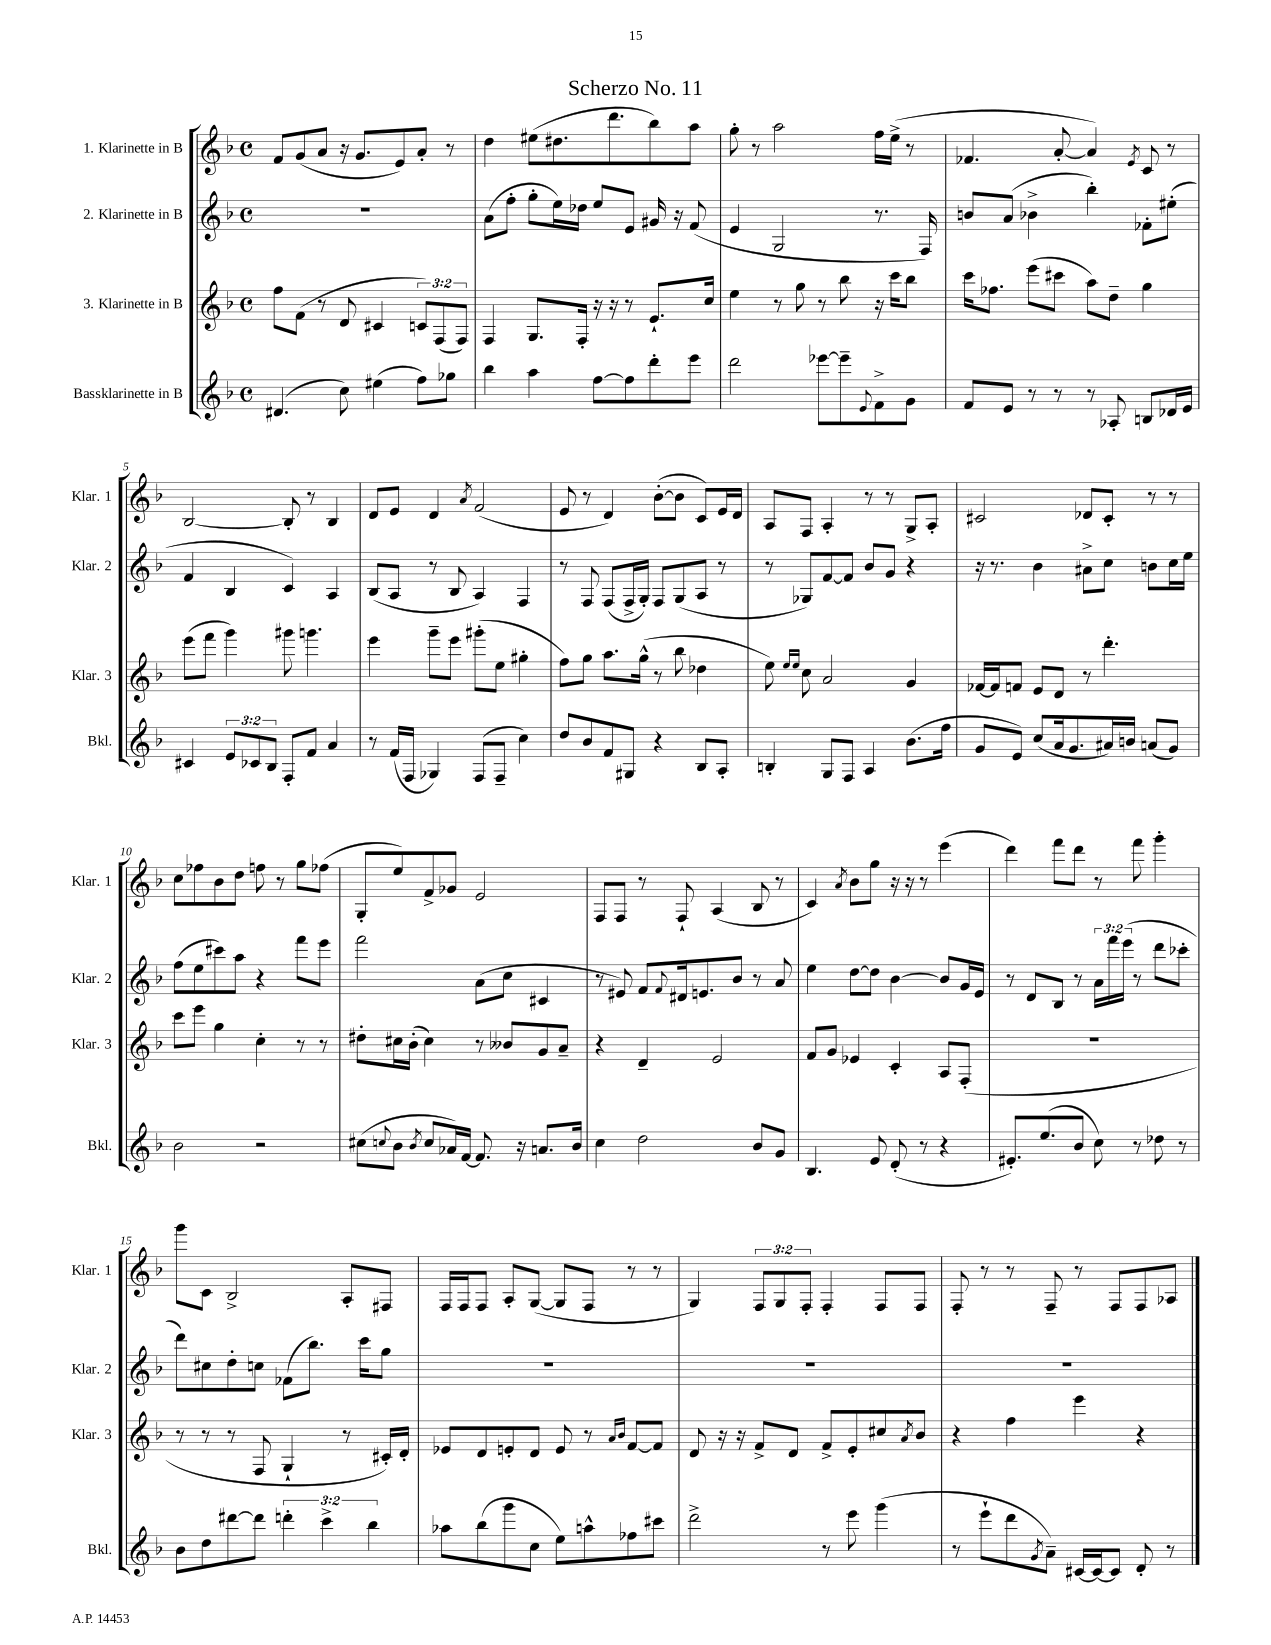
\header { title = "Scherzo No. 11" }
<<
\new StaffGroup <<
\new Staff = "s0" \with { instrumentName = "1. Klarinette in B" shortInstrumentName = "Klar. 1" } {
    \clef treble \key f \major \defaultTimeSignature \time 4/4 \override Staff.TupletNumber.text = #tuplet-number::calc-fraction-text
    f'8 g'8( a'8 r16 g'8. e'8) a'8-. r8 |
    d''4 eis''8( dis''8. d'''8. bes''8) a''8 |
    g''8-. r8 a''2 f''16 e''16->( r8 |
    fes'4. a'8~-. a'4) \acciaccatura { e'8 } c'8 r8 |
    bes2~ bes8-. r8 bes4 |
    d'8 e'8 d'4 \acciaccatura { a'8 } f'2( |
    e'8 r8 d'4) bes'8~-.( bes'8 c'8) e'16 d'16 |
    a8 f8 a4-. r8 r8 g8-> a8-. |
    cis'2 des'8 cis'8-. r8 r8 |
    c''8 fes''8 bes'8 d''8 f''8 r8 g''8 fes''8( |
    g8-. e''8) f'8-> ges'8 e'2 |
    f8 f8 r8 f8-! a4( bes8 r8 |
    c'4) \acciaccatura { a'8 } bes'8 g''8 r16 r16 r8 e'''4( |
    d'''4) f'''8 d'''8 r8 f'''8 g'''4-. |
    g'''8 c'8 bes2-> a8-. fis8 |
    f16 f16 f8 a8-. g8~( g8 f8 r8 r8 |
    g4) \tuplet 3/2 { f8 g8 f8-. } f4-. f8 f8 |
    f8-. r8 r8 f8-- r8 f8 f8 aes8 \bar "|." |
}
\new Staff = "s1" \with { instrumentName = "2. Klarinette in B" shortInstrumentName = "Klar. 2" } {
    \clef treble \key f \major \defaultTimeSignature \time 4/4 \override Staff.TupletNumber.text = #tuplet-number::calc-fraction-text
    R1 |
    a'8( f''8-. g''8-. e''16) des''16 e''8 e'8 gis'16 r16 f'8( |
    e'4 g2 r8. f16) |
    b'8 a'8( bes'4-> bes''4-.) fes'8-. eis''8-.( |
    f'4 bes4 c'4) a4 |
    bes8( a8 r8 bes8 a4) f4 |
    r8 f8 f8( f16-> g16-.) f8 g8( a8 r8 |
    r8 ges8) f'8~ f'8 bes'8 g'8 r4 |
    r16 r8. bes'4 ais'8-> c''8 b'8 c''16 e''16 |
    f''8( e''8 cis'''8) a''8 r4 f'''8 e'''8 |
    f'''2 a'8( c''8 cis'4 |
    r8 eis'8) f'8 \appoggiatura { f'8 } dis'16 e'8. bes'8 r8 a'8 |
    e''4 d''8~ d''8 bes'4~ bes'8 g'16 e'16 |
    r8 d'8 bes8 r8 \tuplet 3/2 { a'16 f'''16 e'''16( } r8 d'''8 ces'''8-. |
    d'''8) cis''8 d''8-. c''8 fes'8( bes''8.) c'''16 g''8 |
    R1 |
    R1 |
    R1 \bar "|." |
}
\new Staff = "s2" \with { instrumentName = "3. Klarinette in B" shortInstrumentName = "Klar. 3" } {
    \clef treble \key f \major \defaultTimeSignature \time 4/4 \override Staff.TupletNumber.text = #tuplet-number::calc-fraction-text
    f''8 f'8( r8 d'8 cis'4 \tuplet 3/2 { c'8) f8( f8) } |
    f4 g8. f16-. r16 r16 r8 e'8.-! c''16 |
    e''4 r8 g''8 r8 bes''8 r16 c'''16 bes''8 |
    c'''16 fes''8. e'''8( cis'''8 a''8) d''8-- g''4 |
    e'''8( f'''8 g'''4) gis'''8 g'''4. |
    e'''4 g'''8-- e'''8 gis'''8-.( e''8 gis''4-. |
    f''8) g''8 a''8. g''16-^( r8 bes''8 des''4 |
    e''8) \grace { e''16 e''16 } c''8 a'2 g'4 |
    fes'16~ fes'16 f'8 e'8 d'8 r8 d'''4.-. |
    c'''8 e'''8 g''4 c''4-. r8 r8 |
    dis''8-. cis''16 bes'16-.( cis''4) r8 beses'8 g'8 a'8-- |
    r4 d'4-- e'2 |
    f'8 g'8 ees'4 c'4-. a8 f8-.( |
    R1 |
    r8 r8 r8 f8 g4-! r8 cis'16-.) d'16-. |
    ees'8 d'8 e'8-. d'8 e'8 r8 \grace { a'16 bes'16 } f'8~ f'8 |
    d'8 r16 r16 f'8-> d'8 f'8-> e'8-. cis''8 \acciaccatura { a'8 } bes'8 |
    r4 f''4 e'''4 r4 \bar "|." |
}
\new Staff = "s3" \with { instrumentName = "Bassklarinette in B" shortInstrumentName = "Bkl." } {
    \clef treble \key f \major \defaultTimeSignature \time 4/4 \override Staff.TupletNumber.text = #tuplet-number::calc-fraction-text
    dis'4.( c''8) eis''4( f''8) ges''8 |
    bes''4 a''4 f''8~ f''8 d'''8-. e'''8 |
    d'''2 ees'''8~ ees'''8-- \appoggiatura { e'8 } f'8-> g'8 |
    f'8 e'8 r8 r8 r8 aes8-. b8 des'16 e'16 |
    cis'4 \tuplet 3/2 { e'8 ces'8 bes8 } f8-. f'8 a'4 |
    r8 f'16( f16 ges4) f8( f8-- c''4) |
    d''8 bes'8 f'8 gis8 r4 bes8 a8-. |
    b4-. g8 f8 a4 bes'8.( f''16 |
    g'8 e'8) c''8( a'16 g'8. ais'16) b'16 a'8( g'8) |
    bes'2 r2 |
    cis''8( \appoggiatura { c''8 } bes'8 \acciaccatura { bes'8 } c''8 aes'16) f'16~ f'8. r16 a'8. bes'16 |
    c''4 d''2 bes'8 g'8 |
    bes4. e'8 d'8-.( r8 r4 |
    eis'8.-.) e''8.( bes'8 c''8) r8 des''8 r8 |
    bes'8 d''8 dis'''8~ dis'''8 \tuplet 3/2 { d'''4-. c'''4-> bes''4 } |
    aes''8 bes''8( g'''8 c''8 e''8) a''8-^ fes''8 cis'''8 |
    d'''2-> r8 e'''8 g'''4( |
    r8 e'''8-! d'''8 \acciaccatura { g'8 } a'8--) cis'16~ cis'16~ cis'8 d'8-. r8 \bar "|." |
}
>>
>>
